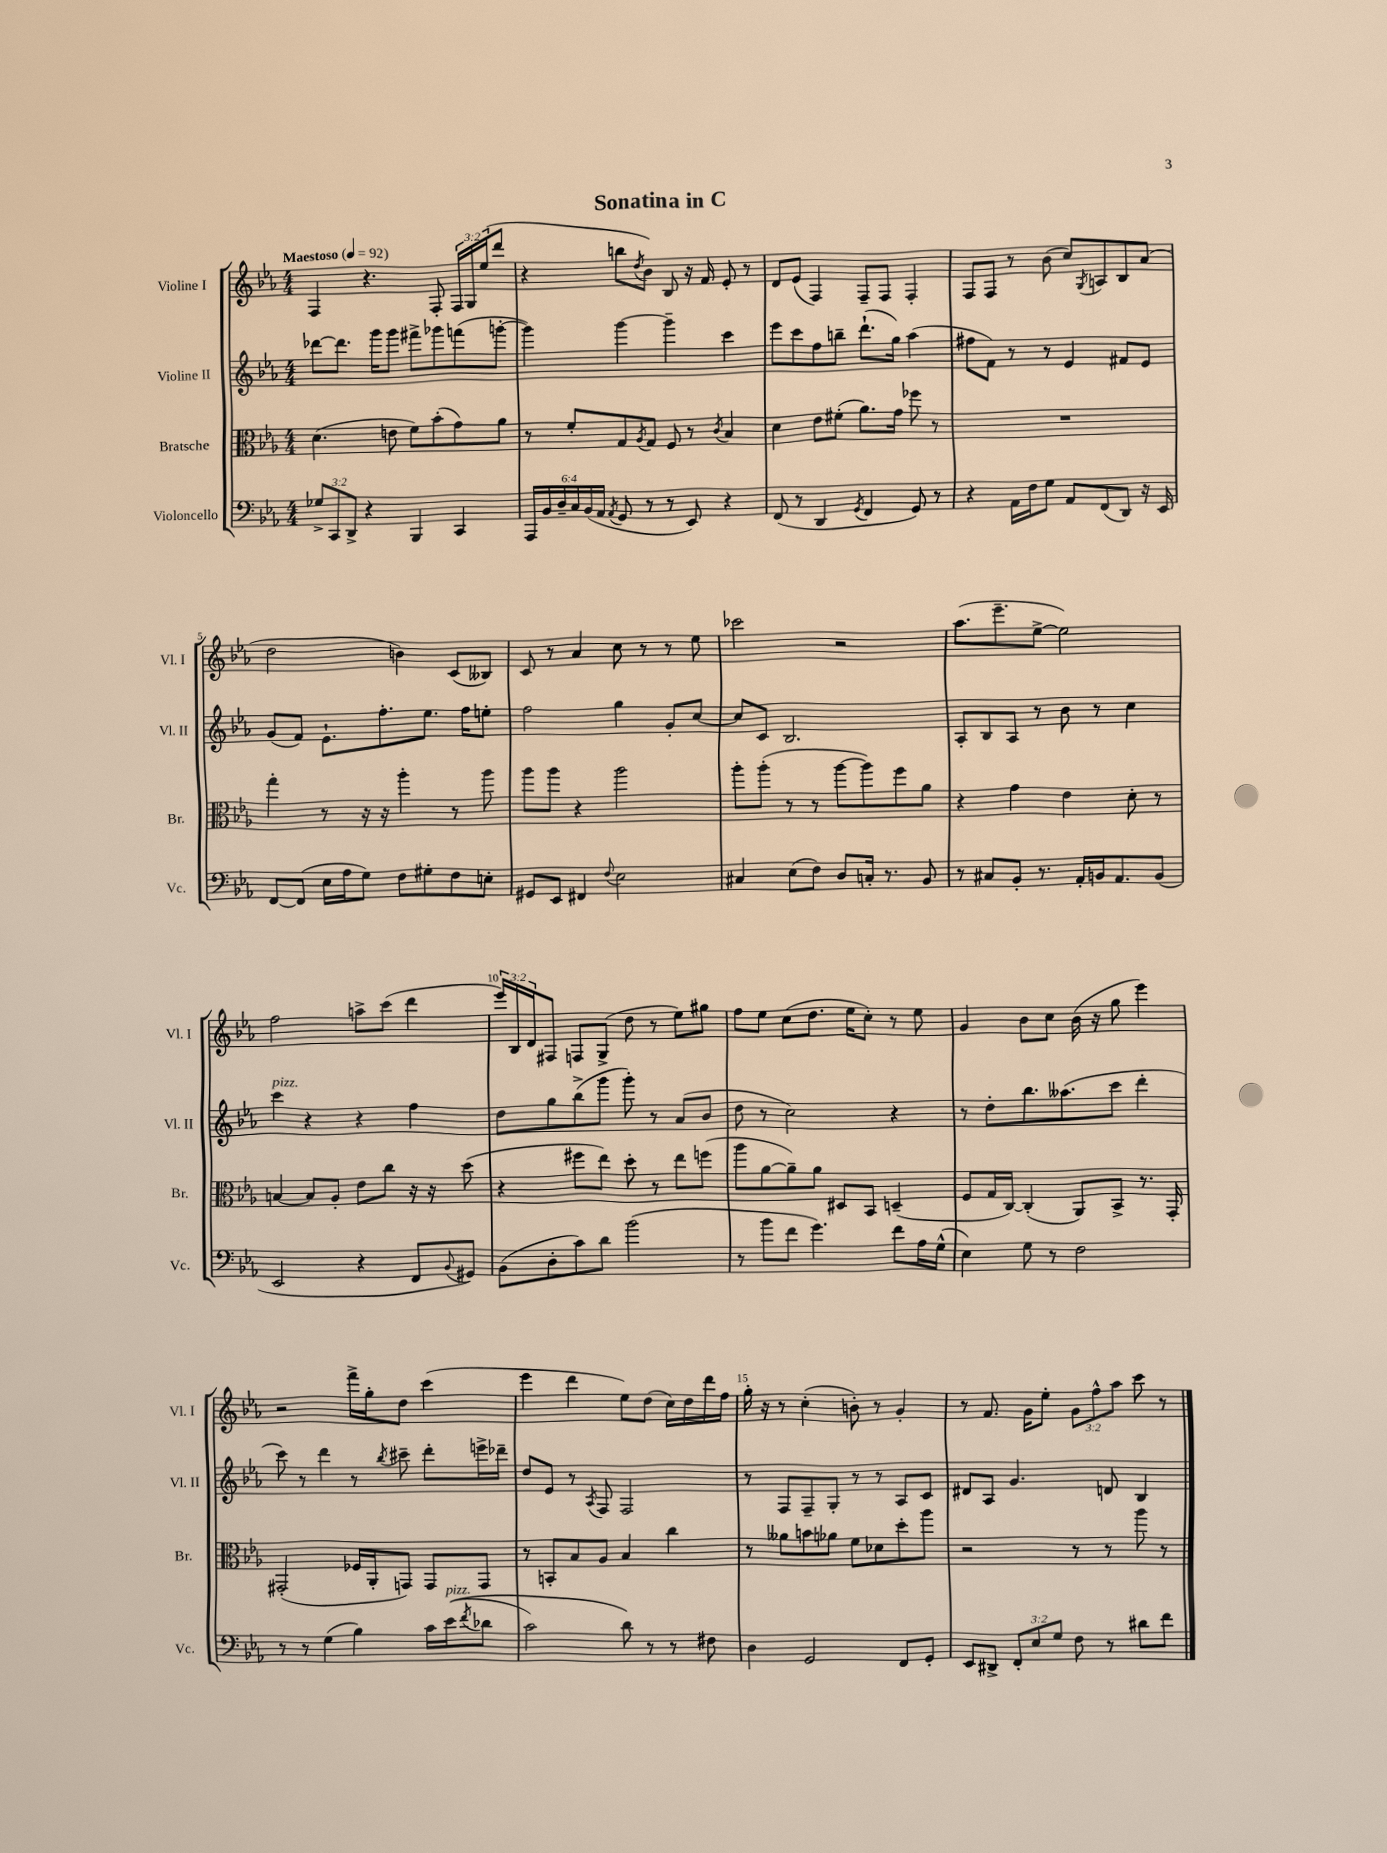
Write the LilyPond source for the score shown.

\header { title = "Sonatina in C" }
<<
\new StaffGroup <<
\new Staff = "s0" \with { instrumentName = "Violine I" shortInstrumentName = "Vl. I" } {
    \clef treble \key ees \major \numericTimeSignature \time 4/4 \override Staff.TupletNumber.text = #tuplet-number::calc-fraction-text \tempo "Maestoso" 4 = 92
    f4 r4. f8-. \tuplet 3/2 { f16 g16 ees''16( } d'''8 |
    r4 b''8 \acciaccatura { d''8 } bes'8) bes8 r16 f'16 ees'8-. r8 |
    d'8 ees'8( f4) f8-- f8 f4-. |
    f8 f8 r8 bes'8( c''8) \acciaccatura { g8 } a8 bes8 aes'8( |
    d''2 b'4) c'8( beses8) |
    c'8 r8 aes'4 c''8 r8 r8 ees''8 |
    ces'''2 r2 |
    aes''8.( ees'''8.-- ees''8~-> ees''2) |
    f''2 a''8-> c'''8( d'''4 |
    \tuplet 3/2 { ees'''16) bes16 d'16 } fis8 f8 g8->( d''8 r8 ees''8) gis''8 |
    f''8 ees''8 c''8( d''8. ees''16 c''8-.) r8 ees''8 |
    g'4 bes'8 c''8 bes'16( r16 g''8 ees'''4) |
    r2 f'''16-> g''16-. d''8 c'''4( |
    ees'''4 d'''4 ees''8) d''8( c''16) d''16 d'''16 f''16 |
    g''16-. r16 r8 c''4-.( b'8-.) r8 g'4-. |
    r8 f'8. g'16 ees''8-. \tuplet 3/2 { g'8 f''8-^ aes''8 } c'''8 r8 \bar "|." |
}
\new Staff = "s1" \with { instrumentName = "Violine II" shortInstrumentName = "Vl. II" } {
    \clef treble \key ees \major \numericTimeSignature \time 4/4
    des'''8~ des'''8. g'''16 g'''8 fis'''8-> ges'''8 f'''8( g'''8~-. |
    g'''4) g'''4~ g'''4-- c'''4 |
    ees'''8 c'''8 f''8 b''8-- d'''8.-!( g''16) aes''4( |
    fis''8 f'8) r8 r8 ees'4 fis'8 ees'8 |
    g'8( f'8) ees'8.-! f''8.-. ees''8. f''16 e''8-. |
    f''2 g''4 g'8-. c''8~ |
    c''8 c'8 bes2. |
    aes8-. bes8 aes8 r8 bes'8 r8 c''4 |
    c'''4^\markup { \italic "pizz." } r4 r4 f''4 |
    d''8 g''8 bes''8->( g'''8 g'''8-.) r8 aes'8( bes'8 |
    d''8 r8 c''2) r4 |
    r8 d''8-. bes''8. aeses''8.( c'''8 d'''4-. |
    c'''8) r8 d'''4 r8 \acciaccatura { bes''8 } cis'''8-- d'''8-. e'''16-> des'''16-- |
    d''8 ees'8 r8 \acciaccatura { aes8 } f8 f2 |
    r8 f8 f8-- g8-. r8 r8 aes8 c'8 |
    dis'8 aes8 g'4. d'8 bes4 \bar "|." |
}
\new Staff = "s2" \with { instrumentName = "Bratsche" shortInstrumentName = "Br." } {
    \clef alto \key ees \major \numericTimeSignature \time 4/4
    d'4.( e'8 f'8) bes'8-.( g'8) aes'8 |
    r8 f'8-. g8 \acciaccatura { aes8 } g8 f8 r8 \acciaccatura { c'8 } bes4 |
    d'4 ees'8 fis'8-.( aes'8.) g'16 fes''8 r8 |
    R1 |
    g''4-. r8 r16 r16 aes''4-. r8 aes''8 |
    aes''8 aes''8 r4 aes''2 |
    aes''8-. aes''8-.( r8 r8 aes''8~ aes''8) f''8 aes'8 |
    r4 g'4 ees'4 d'8-. r8 |
    b4~ b8 aes8-. ees'8 c''8 r16 r16 d''8( |
    r4 fis''8 ees''8) d''8-. r8 ees''8 f''8( |
    aes''8 aes'8~ aes'8--) aes'8 dis8 bes,8 d4--( |
    f8 g16 c16~) c4-.( aes,8) bes,8-> r8. g,16-. |
    gis,2-.( fes16 aes,16-. g,8) g,8 g,8 |
    r8 b,8-. bes8 aes8 bes4 c''4 |
    r8 aeses'8 b'8 aes'8 f'8 des'8 d''8-. aes''8 |
    r2 r8 r8 aes''8 r8 \bar "|." |
}
\new Staff = "s3" \with { instrumentName = "Violoncello" shortInstrumentName = "Vc." } {
    \clef bass \key ees \major \numericTimeSignature \time 4/4 \override Staff.TupletNumber.text = #tuplet-number::calc-fraction-text
    \tuplet 3/2 { ges8-> c,8 d,8-> } r4 bes,,4 c,4 |
    \tuplet 6/4 { aes,,16 bes,16 d16-- c16 bes,16( aes,16 } \acciaccatura { aes,8 } g,8 r8 r8 ees,8) r4 |
    f,8( r8 d,4 \acciaccatura { g,8 } f,4 g,8) r8 |
    r4 aes,16 f16 g8 aes,8 f,8( d,8) r16 ees,16 |
    f,8~ f,8( ees16 aes16 g8) f8 gis8-. f8 e8-. |
    gis,8 ees,8 fis,4 \appoggiatura { f8 } ees2 |
    cis4 ees8( f8) d8 c16-. r8. bes,8 |
    r8 cis8 bes,8-. r8. aes,16-. b,16 aes,8. b,8( |
    ees,2 r4 f,8 \appoggiatura { bes,8 } gis,8) |
    bes,8( d8-. c'8) d'8 bes'2( |
    r8 bes'8 f'8 g'4.) f'8 aes16 g16-^( |
    ees4) g8 r8 f2 |
    r8 r8 g4( bes4) c'16 ees'16^\markup { \italic "pizz." }(\( \acciaccatura { f'8 } des'8 |
    c'2) d'8\) r8 r8 fis8 |
    d4 g,2 f,8 g,8-. |
    ees,8 dis,8-> \tuplet 3/2 { f,8-. ees8 g8 } f8 r8 dis'8 f'8 \bar "|." |
}
>>
>>
\layout { \context { \Score \override BarNumber.break-visibility = ##(#f #t #t) barNumberVisibility = #(every-nth-bar-number-visible 5) } }
